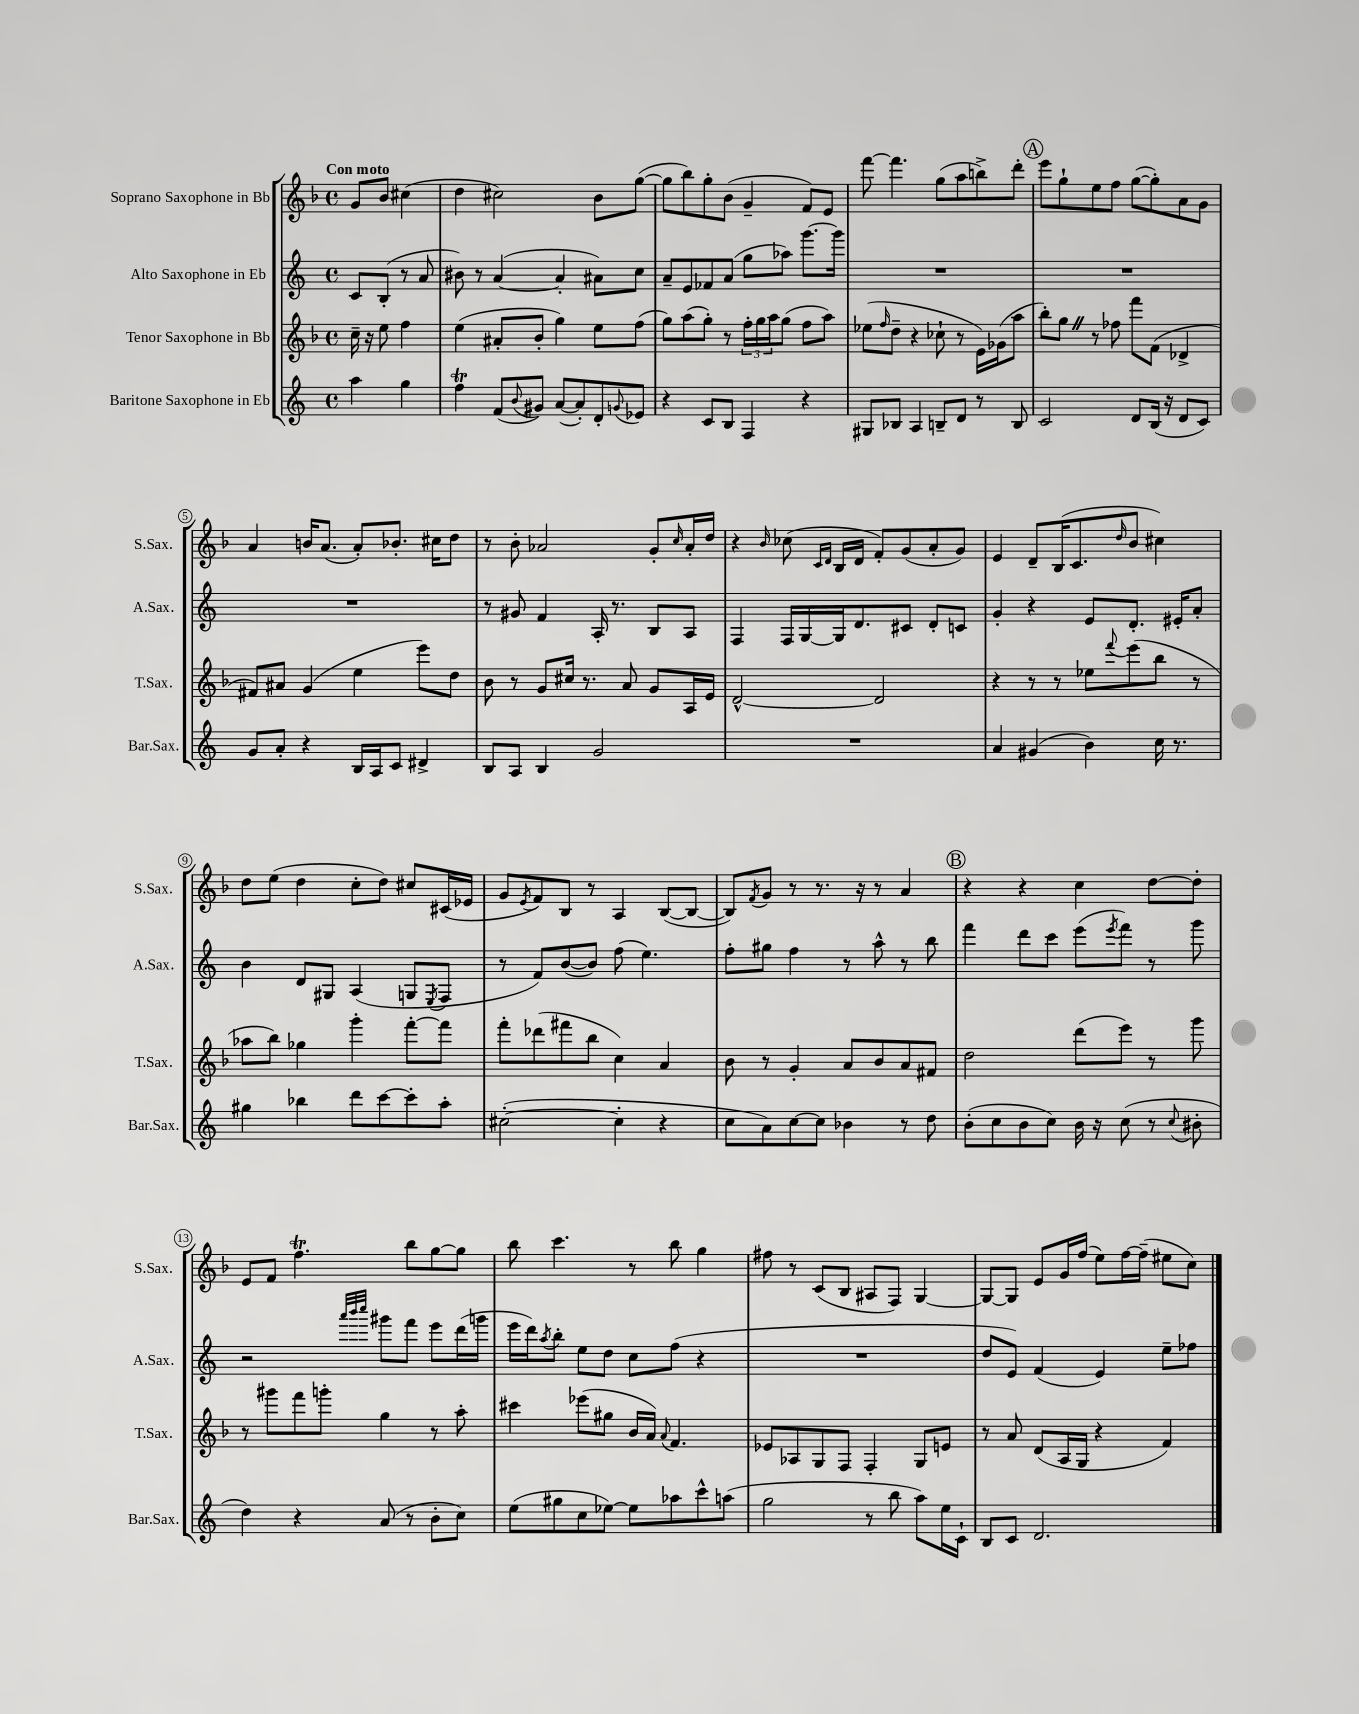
<<
\new StaffGroup <<
\new Staff = "s0" \with { instrumentName = "Soprano Saxophone in Bb" shortInstrumentName = "S.Sax." } {
    \clef treble \key f \major \defaultTimeSignature \time 4/4 \partial 2 \tempo "Con moto"
    g'8 bes'8 cis''4( |
    d''4 cis''2) bes'8 g''8~( |
    g''8 bes''8) g''8-. bes'8( g'4-- f'8) e'8 |
    f'''8~ f'''4. g''8( a''8 b''8->) d'''8-. |
    \mark \markup { \circle "A" } e'''8 g''8-! e''8 f''8 g''8~( g''8-.) a'8 g'8 |
    a'4 b'16 a'8.( a'8-.) bes'8.-. cis''16 d''8 |
    r8 bes'8-. aes'2 g'8-. \grace { c''16 } aes'16-. d''16 |
    r4 \grace { bes'16 } ces''8( \grace { c'16 d'16 } bes16 d'16 f'8-.) g'8( a'8-. g'8) |
    e'4 d'8-- bes16( c'8. \grace { d''16 } bes'8 cis''4) |
    d''8 e''8( d''4 c''8-. d''8) cis''8 cis'16( ees'16 |
    g'8 \acciaccatura { e'8 } f'8) bes8 r8 a4 bes8~( bes8~ |
    bes8) \acciaccatura { f'8 } g'8 r8 r8. r16 r8 a'4 |
    \mark \markup { \circle "B" } r4 r4 c''4 d''8~ d''8-. |
    e'8 f'8 f''4.\trill bes''8 g''8~ g''8 |
    bes''8 c'''4. r8 bes''8 g''4 |
    fis''8 r8 c'8( bes8 ais8 f8) g4~ |
    g8~ g8 e'8 g'16 f''16( e''8) f''16~ f''16--( eis''8 c''8) \bar "|." |
}
\new Staff = "s1" \with { instrumentName = "Alto Saxophone in Eb" shortInstrumentName = "A.Sax." } {
    \clef treble \key c \major \defaultTimeSignature \time 4/4 \partial 2
    c'8 b8-.( r8 a'8 |
    bis'8) r8 a'4~( a'4-. ais'8) c''8 |
    a'8-- e'8 fes'8 a'8( g''8 aes''8) g'''8.~ g'''16 |
    R1 |
    \mark \markup { \circle "A" } R1 |
    R1 |
    r8 gis'8 f'4 a16-. r8. b8 a8 |
    f4 f16 g16~ g16 d'8. cis'8 d'8-. c'8 |
    g'4-. r4 e'8 d'8.-. eis'16-. a'8-. |
    b'4 d'8 gis8 a4( g8 \acciaccatura { e8 } f8 |
    r8 f'8) b'8~( b'8) f''8( e''4.) |
    f''8-. gis''8 f''4 r8 a''8-^ r8 b''8 |
    \mark \markup { \circle "B" } f'''4 d'''8 c'''8 e'''8( \acciaccatura { e'''8 } f'''8) r8 g'''8 |
    r2 \grace { a'''32 b'''32 c''''32 } gis'''8 f'''8 e'''8 d'''16( g'''16 |
    e'''16 d'''16) \acciaccatura { a''8 } b''8-. e''8 d''8 c''8 f''8( r4 |
    R1 |
    d''8 e'8) f'4( e'4) e''8-- fes''8 \bar "|." |
}
\new Staff = "s2" \with { instrumentName = "Tenor Saxophone in Bb" shortInstrumentName = "T.Sax." } {
    \clef treble \key f \major \defaultTimeSignature \time 4/4 \partial 2
    c''16-- r16 e''8 f''4 |
    e''4( ais'8-. bes'8-. g''4) e''8 f''8( |
    g''8) a''8( g''8-.) r8 \tuplet 3/2 { f''16-. g''16 a''16 } g''8( f''8 a''8) |
    ees''8( \grace { f''16 } d''8-- r4 ces''8-! r8 e'16) ges'16( a''8 |
    \mark \markup { \circle "A" } bes''8-.) g''8 \once \override BreathingSign.text = \markup { \musicglyph "scripts.caesura.straight" } \breathe r8 fes''8 f'''8 f'8( des'4-> |
    fis'8) ais'8 g'4( e''4 e'''8) d''8 |
    bes'8 r8 g'8 cis''16 r8. a'8 g'8 a16 e'16 |
    d'2~-^ d'2 |
    r4 r8 r8 ees''8 \appoggiatura { f'''8 } e'''8( bes''8 r8 |
    aes''8 bes''8) ges''4 g'''4-. f'''8~-. f'''8 |
    f'''8-. des'''8( fis'''8 bes''8 c''4) a'4 |
    bes'8 r8 g'4-. a'8 bes'8 a'8 fis'8 |
    \mark \markup { \circle "B" } d''2 d'''8( e'''8) r8 g'''8 |
    r8 gis'''8 f'''8 g'''8-. g''4 r8 a''8-. |
    cis'''4 ees'''8( gis''8 bes'16 a'16) \appoggiatura { a'8 } f'4. |
    ees'8 aes8 g8 f8 f4-. g8 e'8 |
    r8 a'8 d'8( a16 g16 r4 f'4) \bar "|." |
}
\new Staff = "s3" \with { instrumentName = "Baritone Saxophone in Eb" shortInstrumentName = "Bar.Sax." } {
    \clef treble \key c \major \defaultTimeSignature \time 4/4 \partial 2
    a''4 g''4 |
    f''4\trill f'8( \appoggiatura { b'8 } gis'8) a'8~( a'8-.) d'8-. \appoggiatura { g'8 } ees'8 |
    r4 c'8 b8 f4 r4 |
    gis8 bes8 a4 b8-- d'8 r8 b8 |
    \mark \markup { \circle "A" } c'2 d'8 b16( r16 d'8 c'8) |
    g'8 a'8-. r4 b16 a16 c'8 dis'4-> |
    b8 a8 b4 g'2 |
    R1 |
    a'4 gis'4( b'4) c''16 r8. |
    gis''4 bes''4 d'''8 c'''8~ c'''8-. a''8-. |
    cis''2~-.( cis''4-. r4 |
    c''8 a'8) c''8~ c''8 bes'4 r8 d''8 |
    \mark \markup { \circle "B" } b'8-.( c''8 b'8 c''8) b'16 r16 c''8( r8 \appoggiatura { c''8 } bis'8-. |
    d''4) r4 a'8( r8 b'8-. c''8) |
    e''8( gis''8 c''8 ees''8~) ees''8 aes''8 c'''8-^ a''8( |
    g''2 r8 b''8 a''8) e''16 c'16-! |
    b8 c'8 d'2. \bar "|." |
}
>>
>>
\layout { \context { \Score \override BarNumber.stencil = #(make-stencil-circler 0.1 0.3 ly:text-interface::print) } }
